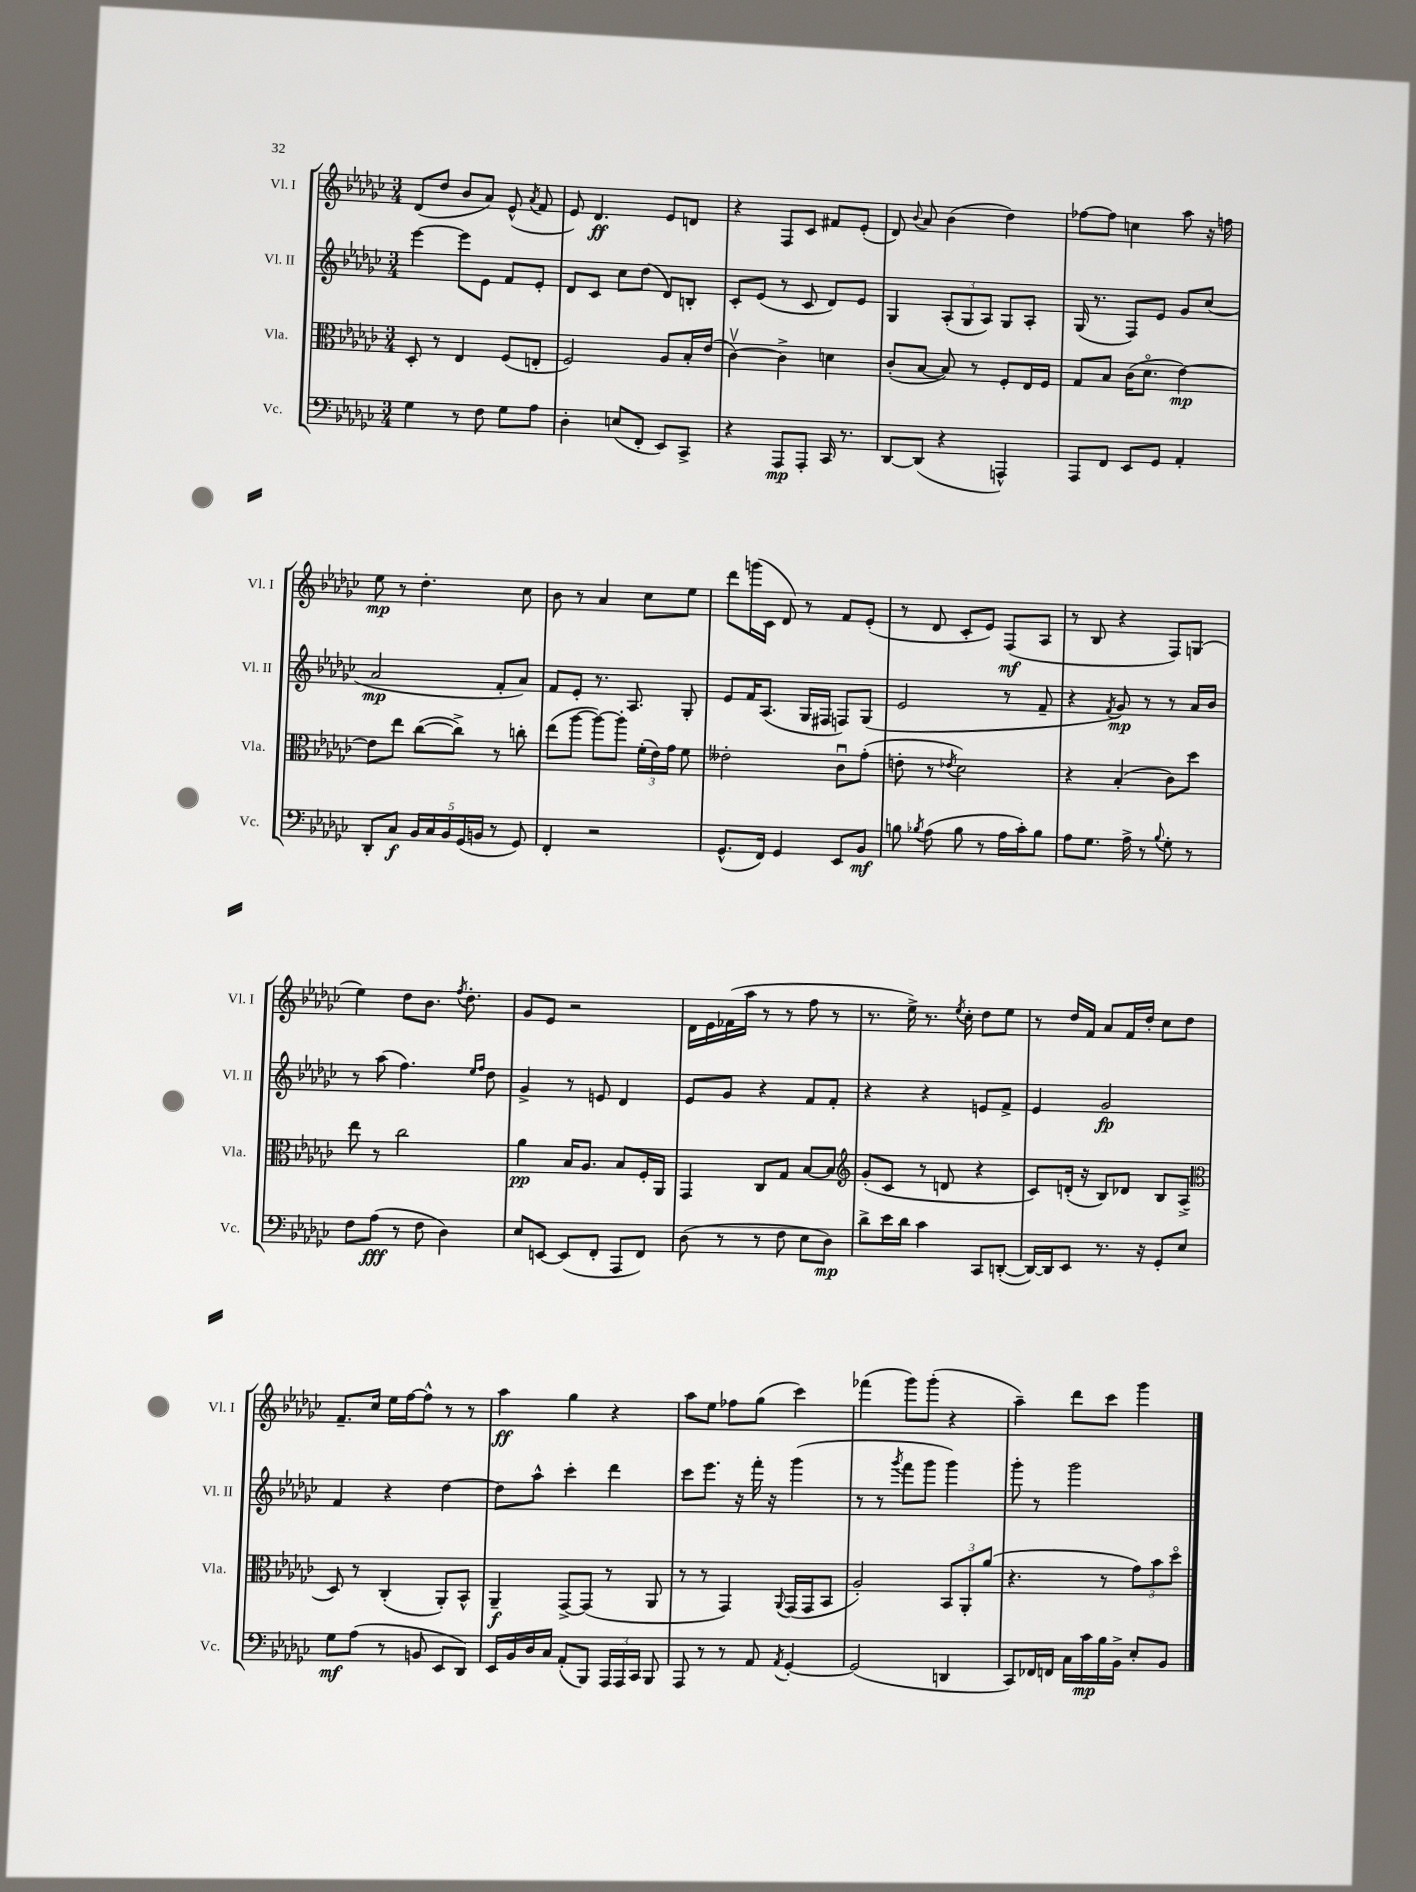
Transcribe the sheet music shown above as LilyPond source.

<<
\new StaffGroup <<
\new Staff = "s0" \with { instrumentName = "Vl. I" shortInstrumentName = "Vl. I" } {
    \clef treble \key ges \major \numericTimeSignature \time 3/4
    \autoBeamOff des'8[( des''8] bes'8[ aes'8]) ees'8-^( \acciaccatura { aes'8 } f'8 |
    ees'8) des'4.\ff ees'8[ d'8] |
    r4 f8[ ces'8] fis'8[ ees'8]-.( |
    des'8) \appoggiatura { bes'8 } aes'8 bes'4( des''4) |
    fes''8[~ fes''8] c''4 aes''8 r16 f''16 |
    ees''8\mp r8 des''4.-. ces''8 |
    bes'8 r8 aes'4 ces''8[ ees''8] |
    des'''8[ g'''16( ces'16] des'8) r8 f'8[ ees'8]-.( |
    r8 des'8 ces'8[-. ees'8]) f8[\mf( aes8] |
    r8 bes8 r4 f8[) g8]( |
    ees''4) des''8[ bes'8.] \acciaccatura { f''8 } des''8.-. |
    ges'8[ ees'8] r2 |
    des'16[ ees'16 fes'16( aes''16] r8 r8 f''8 r8 |
    r8. ees''16->) r8. \acciaccatura { ees''8 } ces''16-. des''8[ ees''8] |
    r8 des''16[ f'16] aes'8[ f'16 des''16]-. ces''8[ des''8] |
    f'8.[-- ces''16] ees''16[ f''16~ f''8]-^ r8 r8 |
    aes''4\ff ges''4 r4 |
    aes''8[ ees''8] fes''8[ ges''8]( ces'''4) |
    fes'''4( ges'''8[) ges'''8]-.( r4 |
    aes''4--) des'''8[ ces'''8] ges'''4 \bar "|." |
}
\new Staff = "s1" \with { instrumentName = "Vl. II" shortInstrumentName = "Vl. II" } {
    \clef treble \key ges \major \numericTimeSignature \time 3/4
    \autoBeamOff ees'''4~ ees'''8[ ees'8] f'8[ ees'8]-. |
    des'8[ ces'8] ces''8[ des''8]( des'8[) b8]-. |
    ces'8[-. ees'8]( r8 ces'8 des'8[) ees'8] |
    ges4 \tuplet 3/2 { aes8[-.( ges8 aes8]) } ges8[ aes8]-. |
    ges16( r8. f8[) ees'8] ges'8[ ces''8]( |
    aes'2\mp f'8[-. aes'8]) |
    f'8[ ees'8]-. r8. aes8. ges8-. |
    ees'8[ f'16 aes8.]( ges16[ fis16] f8[) ges8]( |
    ees'2 r8 f'8-- |
    r4 \acciaccatura { f'8 } ges'8\mp) r8 r8 aes'16[ bes'16] |
    r8 aes''8( f''4.) \grace { ees''16[ f''16] } des''8 |
    ges'4-> r8 e'8 des'4 |
    ees'8[ ges'8] r4 f'8[ f'8]-. |
    r4 r4 e'8[ f'8]-> |
    ees'4 ges'2\fp |
    f'4 r4 des''4~ |
    des''8[ aes''8]-^ ces'''4-. des'''4 |
    ces'''8[ ees'''8.] r16 f'''16-. r16 ges'''4( |
    r8 r8 \acciaccatura { ges'''8 } f'''8[ ges'''8] ges'''4) |
    ges'''8-. r8 ges'''2 \bar "|." |
}
\new Staff = "s2" \with { instrumentName = "Vla." shortInstrumentName = "Vla." } {
    \clef alto \key ges \major \numericTimeSignature \time 3/4
    \autoBeamOff des8-. r8 ees4 f8[( e8]-. |
    f2) aes8[ bes16-. ees'16]( |
    ces'4~\upbow) ces'4-> d'4 |
    ces'8[-.( bes8]~ bes8) r8 f8[-. ees16 f16] |
    ges8[ bes8] ces'16[( des'8.]\flageolet ees'4~\mp) |
    ees'8[ ees''8] ces''8[~( ces''8]->) r8 c''8-. |
    ees''8[( aes''8]~ aes''8[~) aes''8]-. \tuplet 3/2 { f'16[-.( ees'16) ges'16] } f'8 |
    eeses'2-. ces'8[\downbow ges'8]-.( |
    e'8-. r8 \acciaccatura { ees'8 } des'2) |
    r4 bes4-.( ces'8[) des''8] |
    ees''8 r8 ces''2 |
    aes'4\pp bes16[ aes8.] bes8[ f16-. aes,16] |
    ges,4 ces8[ ges8] bes8[~ bes8] |
    \clef treble ges'8[-.( ces'8] r8 d'8 r4 |
    ces'8[) d'16]-.( r16 bes8[) des'8] bes8[ aes8]->( |
    \clef alto des8) r8 ces4-.( aes,8[-.) bes,8]-^ |
    aes,4--\f ges,8[~-> ges,8]( r8 aes,8 |
    r8 r8 ges,4) \appoggiatura { aes,8 } ges,16[( ges,16 bes,8] |
    aes2-.) \tuplet 3/2 { bes,8[ aes,8-. aes'8]( } |
    r4. r8 \tuplet 3/2 { ges'8[) bes'8 des''8]\flageolet } \bar "|." |
}
\new Staff = "s3" \with { instrumentName = "Vc." shortInstrumentName = "Vc." } {
    \clef bass \key ges \major \numericTimeSignature \time 3/4
    \autoBeamOff ges4 r8 f8 ges8[ aes8] |
    des4-. e8[( f,8]-. ees,8[) ces,8]-> |
    r4 aes,,8[\mp aes,,8]-. ces,16 r8. |
    des,8[~ des,8]( r4 a,,4-^) |
    aes,,8[ f,8] ees,8[ ges,8] aes,4-. |
    des,8[-. ces8]\f \tuplet 5/4 { bes,16[ ces16 bes,16 ges,16( b,16] } r8 ges,8) |
    f,4-. r2 |
    ges,8.[-^( f,16]) ges,4 ees,8[ bes,8]\mf |
    b8 \acciaccatura { bes8 } aes8( bes8 r8 aes16[ ces'16-.) bes8] |
    aes8[ ges8.] aes16-> r8 \appoggiatura { bes8 } ges8-. r8 |
    f8[ aes8]\fff( r8 f8 des4) |
    ees8[ e,8]~ e,8[( f,8]-. aes,,8[ f,8]) |
    des8( r8 r8 f8 ees8[ des8]\mp) |
    des'8[-> ees'16 des'16] ces'4 ces,8[ d,8]~-.( |
    d,16[~) d,16 ees,8] r8. r16 ges,8[-. ees8] |
    ges8[\mf aes8]( r8 b,8 ees,8[ des,8]) |
    ees,16[ bes,16 des16 ces16] aes,8[-.( bes,,8]) \tuplet 3/2 { aes,,16[ aes,,16 ces,16] } bes,,8 |
    aes,,8 r8 r8 aes,8 \acciaccatura { aes,8 } ges,4~-. |
    ges,2( d,4 |
    ces,8[) fes,16 f,16] ces16[ ces'16\mp bes16 bes,16]-> ees8[-. bes,8] \bar "|." |
}
>>
>>
\layout { \context { \Score \remove "Bar_number_engraver" } }
